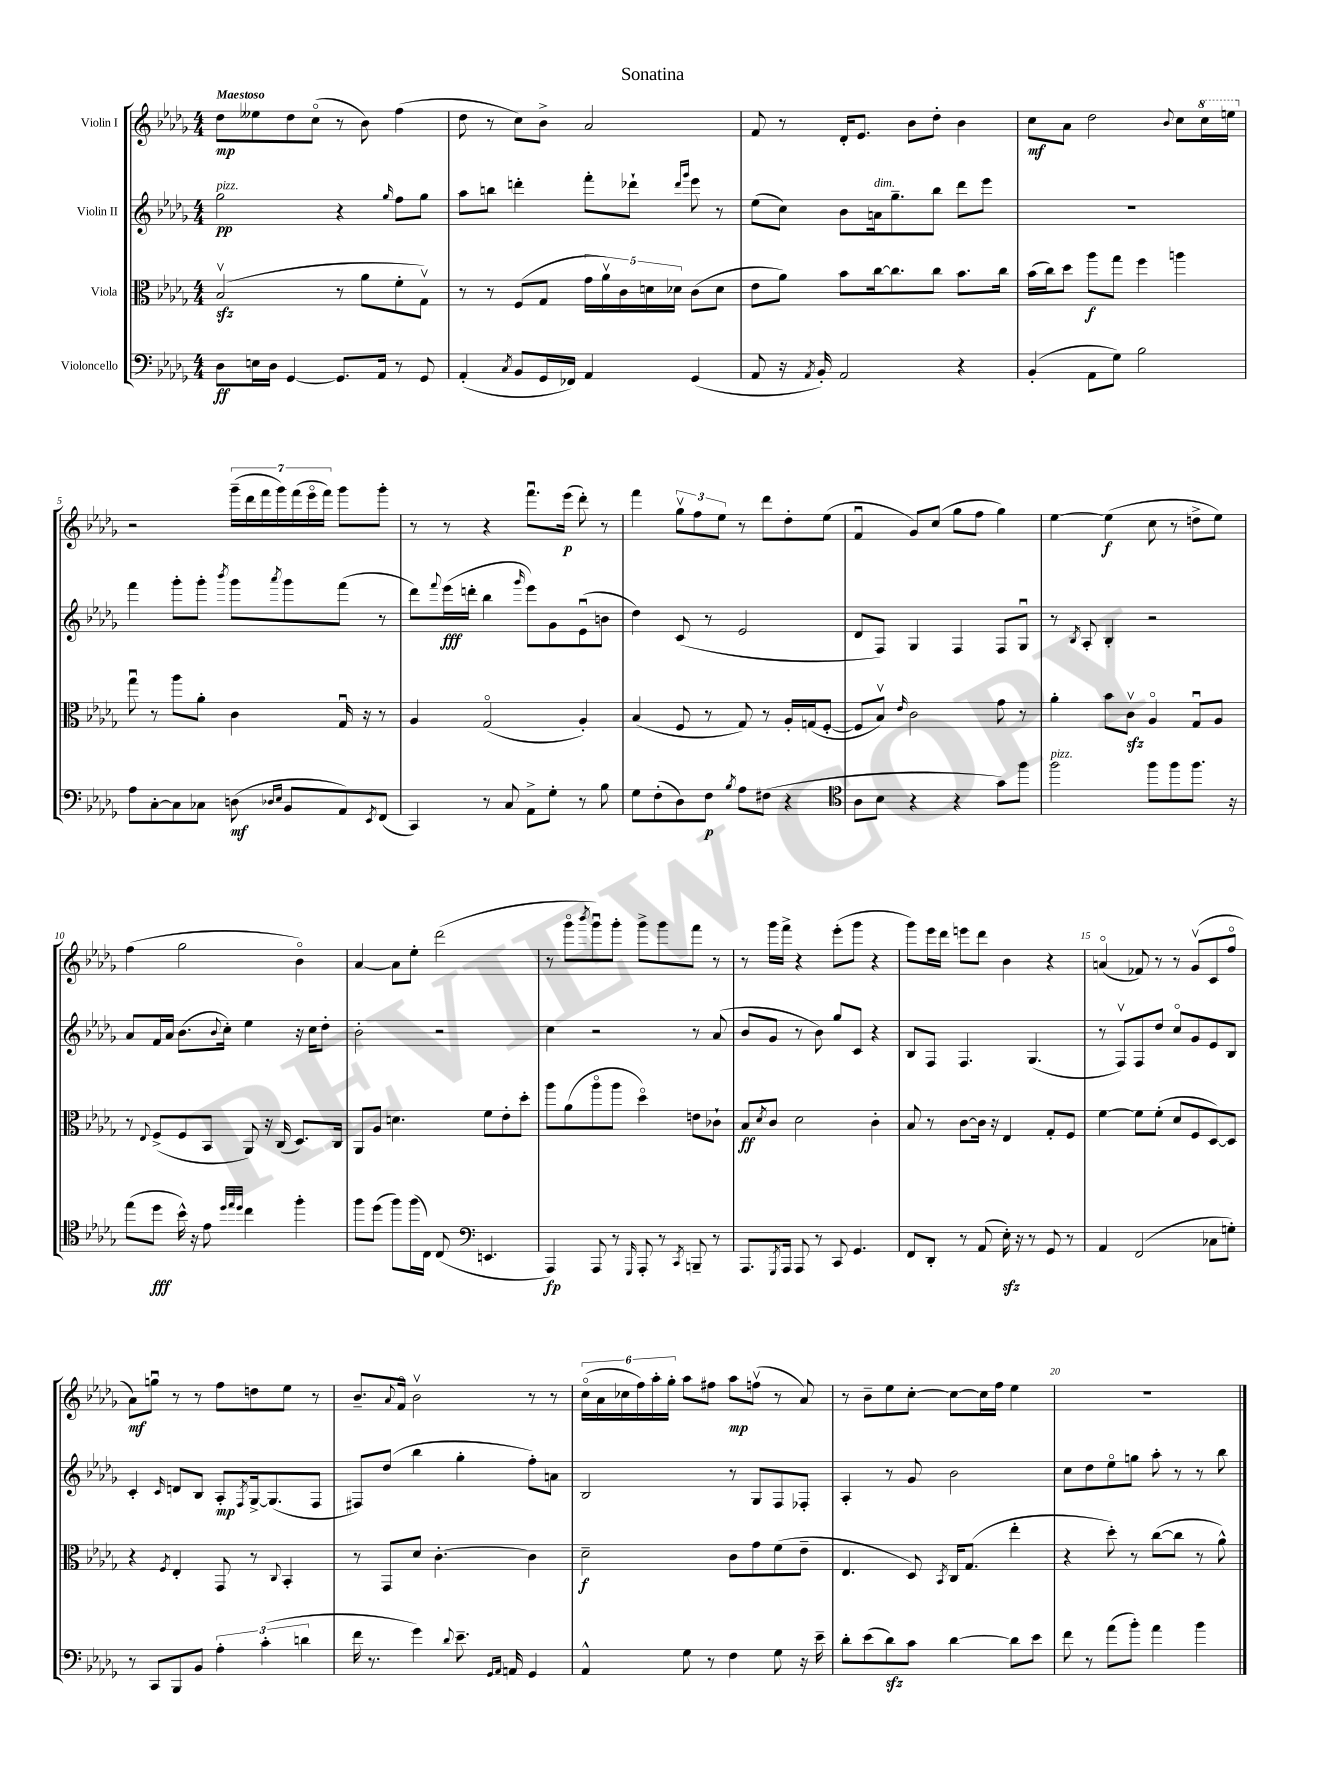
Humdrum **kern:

**kern	**kern	**kern	**kern
*staff4	*staff3	*staff2	*staff1
*clefF4	*clefC3	*clefG2	*clefG2
*k[b-e-a-d-g-]	*k[b-e-a-d-g-]	*k[b-e-a-d-g-]	*k[b-e-a-d-g-]
*M4/4	*M4/4	*M4/4	*M4/4
8D-	(2B-v	2gg-	8dd-
16E	.	.	8ee--
16D-	.	.	.
[4GG-	.	.	8dd-
.	.	.	(8cco
8.GG-]	8r	4r	8r
.	8a-	.	8b-)
16AA-	.	.	.
.	.	16qqgg-	.
8r	8f'	8ff	(4ff
8GG-	8G-v)	8gg-	.
=	=	=	=
(4AA-'	8r	8aa-	8dd-
.	8r	8bb	8r
8qC	.	.	.
8BB-	(8F	4ddd'	8cc)
16GG-	8G-	.	8b-^
16FF-)	.	.	.
4AA-	20g-	8fff'	2a-
.	20a-v)	.	.
.	20c	.	.
.	.	8ddd-`	.
.	20d	.	.
.	20d-	.	.
.	.	16qqddd-	.
.	.	16qqggg-	.
(4GG-	(8c	8eee-	.
.	8d-	8r	.
=	=	=	=
8AA-	8e-	(8ee-	8f
16r	8a-)	8cc)	8r
8qAA-	.	.	.
16BB-')	.	.	.
2AA-	8b-	8b-	16d-'
.	.	.	8.e-
.	[16cc	16a	.
.	8.cc]	8.gg-~	.
.	.	.	8b-
.	8cc	8bb-	8dd-'
4r	8.b-	8ddd-	4b-
.	.	8eee-	.
.	16cc	.	.
=	=	=	=
(4BB-'	(16b-	1r	8cc
.	16cc)	.	.
.	8dd-	.	8a-
8AA-	8aa-	.	2dd-
8G-)	8gg-	.	.
2B-	4ff	.	.
.	.	.	8qqb-
.	4aa	.	8cc
.	.	.	16ccc
.	.	.	16eee
=	=	=	=
8A-	8gg-u	4fff	2r
[8C'	8r	.	.
8C]	8aa-	8ggg-'	.
8C-	8a-'	8ggg-'	.
.	.	8qbbb-	.
(8D	4c	8ggg-	(28ggg-~
.	.	.	28ddd-
.	.	.	28fff
.	.	.	28ggg-)
16qqD-	.	.	.
16qqE-	.	8qaaa-	.
8BB-	.	8ggg-	.
.	.	.	(28fff
.	.	.	28eee-o
.	.	.	28fff)
8AA-)	16G-u	(8fff	8ggg-
.	16r	.	.
8qEE-	.	.	.
(8FF	8r	8r	8ggg-'
=	=	=	=
4CC)	4A-	8ddd-)	8r
.	.	8qqfff	.
.	.	(16eee-	8r
.	.	16ddd'	.
8r	(2G-o	4bb-	4r
8C	.	.	.
.	.	16qqggg-	.
8AA-^	.	8eee-)	8.fffu
8G-'	.	8g-	.
.	.	.	(16eee-
8r	4A-')	(8e-u	8ddd-')
8B-	.	8b	8r
=	=	=	=
8G-	(4B-	4dd-)	4fff
(8F'	.	.	.
8D-)	8F	(8c	12gg-v
.	.	.	12ff
8F	8r	8r	.
.	.	.	12ee-
8qB-	.	.	.
8A-	8G-)	2e-	8r
(8F#	8r	.	8ddd-
4r	16A-'	.	8dd-'
.	(16G	.	.
.	[8F'	.	(8ee-
=	=	=	=
*clefC4	*	*	*
8A-	8F]	8d-	4fu
8B-	8B-v)	8F)	.
.	16qqe-	.	.
4r	2c	4G-	8g-)
.	.	.	(8cc
4r	.	4F	8gg-
.	.	.	8ff
8g-)	8g-	8F	4gg-)
8ff	8r	8G-u	.
=	=	=	=
2ff	4a-'	8r	[4ee-
.	.	8qB-	.
.	.	8A-'	.
.	8b-	4B-'	(4ee-]
.	8cv	.	.
8ff	4A-o	2r	8cc
8ff	.	.	8r
8.ff	8G-u	.	8dd^
.	8A-	.	8ee-)
16r	.	.	.
=	=	=	=
(8ee-	8r	8a-	(4ff
.	8qqE-	.	.
8dd-	(8F^	16f	.
.	.	16a-	.
16b-^^)	8F	(8.b-	2gg-
16r	.	.	.
8e-	8BB-	.	.
.	.	8qqb-	.
.	.	16cc')	.
32qqdd-	.	.	.
32qqee-	.	.	.
32qqdd-	.	.	.
4cc	8AA-)	4ee-	.
.	16r	.	.
.	(16C	.	.
4ff'	8.D-)	16r	4b-o)
.	.	16cc	.
.	.	8dd-'	.
.	16C	.	.
=	=	=	=
8ff	8AA-	2b-'	[4a-
(8dd-	8A-	.	.
8ff)	4.d	.	8a-]
(16ff	.	.	8ee-'
16C)	.	.	.
(8C	.	2r	(2ddd-
*clefF4	*	*	*
4.EE	8f	.	.
.	8e-'	.	.
.	8dd-'	.	.
=	=	=	=
4AAA-)	8aa-	4cc	8r
.	(8a-	.	8ggg-o
.	.	.	8qbbb-
8AAA-	8aa-o	2r	8ggg-u)
8r	8aa-	.	8ggg-'
16qqGGG-	.	.	.
8AAA-'	4dd-o)	.	8ggg-^
8r	.	.	8ggg-
8qCC	.	.	.
8BBB~	8e	8r	8fff
8r	8c-`	(8a-	8r
=	=	=	=
8.AAA-	8B-	8b-	8r
.	8qd-	.	.
.	8c	8g-	16ggg-
8qGGG-	.	.	.
16AAA-	.	.	16fff^
8AAA-	2d-	8r	4r
8r	.	8b-)	.
8CC	.	8gg-	(8eee-'
4.GG-	.	8c	8ggg-
.	4c'	4r	4r
=	=	=	=
8FF	8B-	8B-	8ggg-)
8DD-'	8r	8F	16eee-
.	.	.	16ddd-
8r	[8c	4.F	8eee
(8AA-	16c]	.	8ddd-
.	16r	.	.
16E-')	4E-	.	4b-
16r	.	.	.
8r	.	(4.G-	.
8GG-	8G-'	.	4r
8r	8F	.	.
=	=	=	=
4AA-	[4f	8r	(4ao
.	.	8Fv)	.
(2FF	8f]	8F	8f-)
.	(8f'	8dd-	8r
.	8d-	8cco	8r
.	8F	8g-	(8g-v
8C-	[8D-)	8e-	8c
8G')	8D-]	8B-	8ffo
=	=	=	=
8r	4r	4c'	8a-)
8CC	.	.	8ggu
.	8qF	16qqc	.
8BBB-	4E-'	8d	8r
8BB-	.	8B-	8r
6A-'	8GG-	8A-'	8ff
.	.	8qF	.
.	8r	[16G-^	8dd
(6c'	.	.	.
.	.	(8.G-]	.
.	8qqC	.	.
.	4BB-'	.	8ee-
6d	.	.	.
.	.	8F	8r
=	=	=	=
16f	8r	8F#)	8.b-~
8.r	.	.	.
.	8GG-	(8dd-	.
.	.	.	8qqa-
.	.	.	16fo
4g-)	8d-	4bb-	2b-v
.	[4.c'	.	.
8qqd-	.	.	.
8.e-~	.	4gg-'	.
16qqGG-	.	.	.
16qqAA-	.	.	.
16AA	.	.	.
4GG-	4c]	8ff')	8r
.	.	8a	8r
=	=	=	=
4AA-^^	2d-~	2B-	(24cco
.	.	.	24a-
.	.	.	24cc-
.	.	.	24ff)
.	.	.	24aa-'
.	.	.	24gg-'
8G-	.	.	8aa-
8r	.	.	8ff#
4F	8c	8r	8aa-
.	8g-	8G-	(8ffv
8G-	(8f	8F	8r
16r	8e-~	8F-'	8a-)
16e-~	.	.	.
=	=	=	=
8d-'	4.E-	4A-'	8r
(8e-	.	.	8b-~
8d-)	.	8r	8ee-
8c	8D-)	8g-	[8cc'
.	8qBB-	.	.
[4d-	16C	2b-	8cc_
.	(8.G-	.	.
.	.	.	16cc]
.	.	.	16ff
8d-]	4ee-'	.	4ee-
8e-	.	.	.
=	=	=	=
8f	4r	8cc	1r
8r	.	8dd-	.
(8a-	8dd-')	8ee-o	.
8b-')	8r	8gg	.
4a-	([8cc	8aa-'	.
.	8cc]	8r	.
4b-	8r	8r	.
.	8a-^^)	8bb-	.
==	==	==	==
*-	*-	*-	*-
